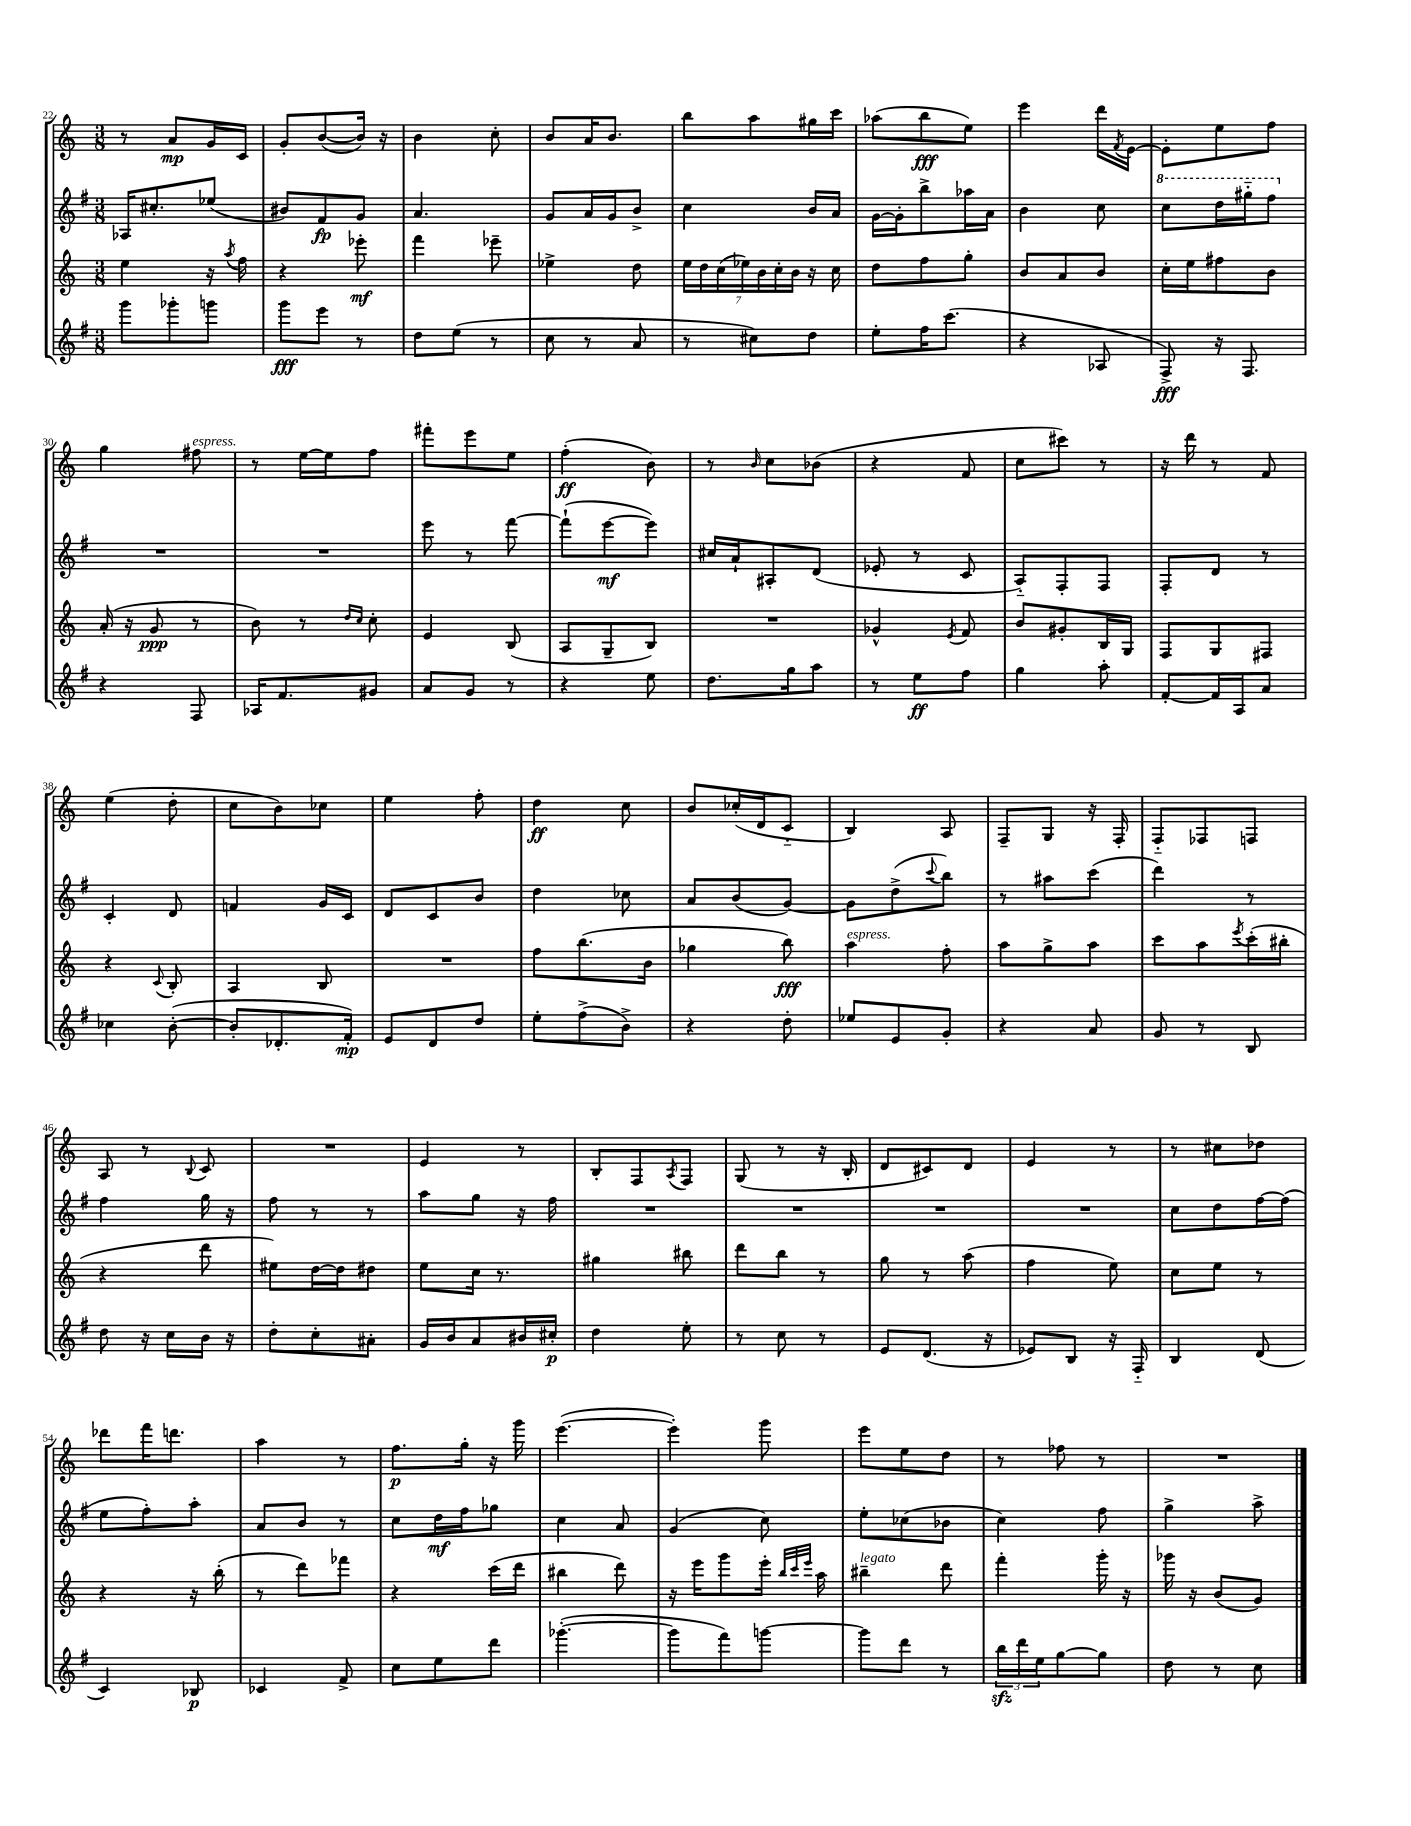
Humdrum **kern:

**kern	**kern	**kern	**kern
*staff4	*staff3	*staff2	*staff1
*clefG2	*clefG2	*clefG2	*clefG2
*k[f#]	*k[]	*k[f#]	*k[]
*M3/8	*M3/8	*M3/8	*M3/8
8ggg\L	4ee\	16A-/LK	8r
.	.	8.cc#'/	.
8ggg-'\	.	.	8a/L
8ggg\J	16r	(8ee-/J	16g/L
.	8qaa/	.	.
.	16ff\	.	16c/JJ
=	=	=	=
8ggg\L	4r	8b#/L)	8g'/L
8eee\J	.	8f#/	([8b/
8r	8eee-'\	8g/J	16b/]Jk)
.	.	.	16r
=	=	=	=
8dd\L	4fff\	4.a/	4b\
(8ee\J	.	.	.
8r	8eee-~\	.	8cc'\
=	=	=	=
8cc\	4ee-^\	8g/L	8b/L
8r	.	16a/L	16a/K
.	.	16g/J	8.b/J
8a/	8dd\	8b^/J	.
=	=	=	=
8r	28ee\LL	4cc\	8bb\L
.	28dd\	.	.
.	(28cc\	.	.
.	28ee-\)	.	.
8cc#\L)	.	.	8aa\
.	28b\	.	.
.	28cc'\	.	.
.	28b\JJ	.	.
8dd\J	16r	16b/LL	16gg#\L
.	16cc\	16a/JJ	16ccc\JJ
=	=	=	=
8ee'\L	8dd\L	[16g\LL	(8aa-\L
.	.	16g'\]J	.
16ff#\K	8ff\	8bb^\	8bb\
(8.ccc\J	.	.	.
.	8gg'\J	16aa-\L	8ee\J)
.	.	16a\JJ	.
=	=	=	=
4r	8b/L	4b\	4eee\
.	8a/	.	.
8A-/	8b/J	8cc\	16ddd\LL
.	.	.	8qf/
.	.	.	[16e\JJ
=	=	=	=
8F#^/)	16cc'\LL	8ccc\L	8e'\]L
.	16ee\J	.	.
16r	8ff#\	16ddd\L	8ee\
8.F#/	.	16ggg#'~\J	.
.	8b\J	8fff#\J	8ff\J
=	=	=	=
4r	(16a'/	4.r	4gg\
.	16r	.	.
.	8g/	.	.
8F#/	8r	.	8ff#\
=	=	=	=
16A-/LK	8b\)	4.r	8r
8.f#/	.	.	.
.	8r	.	[16ee\LL
.	.	.	16ee\]J
.	16qqdd/LL	.	.
.	16qqcc/JJ	.	.
8g#/J	8cc'\	.	8ff\J
=	=	=	=
8a/L	4e/	8eee\	8fff#'\L
8g/J	.	8r	8eee\
8r	(8B/	[8fff#\	8ee\J
=	=	=	=
4r	8A/L	(8fff#`\]L	(4ff'\
.	8G~/	[8eee\	.
8ee\	8B/J)	8eee\]J)	8b\)
=	=	=	=
8.dd\L	4.r	16cc#/LL	8r
.	.	16a`/J	.
.	.	.	16qqb/
.	.	8A#'/	8cc\L
16gg\k	.	.	.
8aa\J	.	(8d/J	(8b-\J
=	=	=	=
8r	4g-^^/	8e-'/	4r
8ee\L	.	8r	.
.	8qe/	.	.
8ff#\J	8f/	8c/	8f/
=	=	=	=
4gg\	8b/L	8A'~/L)	8cc\L
.	8g#'/	8F#'/	8ccc#\J)
8aa'\	16B/L	8F#/J	8r
.	16G/JJ	.	.
=	=	=	=
[8f#'/L	8F/L	8F#'/L	16r
.	.	.	16ddd\
16f#/]L	8G/	8d/J	8r
16A/J	.	.	.
8a/J	8F#/J	8r	8f/
=	=	=	=
4cc-\	4r	4c'/	(4ee\
.	8qqc/	.	.
([8b'\	8B'/	8d/	8dd'\
=	=	=	=
8b'/]L	4A/	4f/	8cc\L
8.d-'/	.	.	8b\)
.	8B/	16g/LL	8cc-\J
16f#'/Jk)	.	16c/JJ	.
=	=	=	=
8e/L	4.r	8d/L	4ee\
8d/	.	8c/	.
8dd/J	.	8b/J	8ff'\
=	=	=	=
8ee'\L	8ff\L	4dd\	4dd\
(8ff#^\	(8.bb\	.	.
8b^\J)	.	8cc-\	8cc\
.	16b\Jk	.	.
=	=	=	=
4r	4gg-\	8a/L	8b/L
.	.	(8b/	(16cc-'/L
.	.	.	16d/J
8dd'\	8bb\)	[8g/J)	8c'~/J
=	=	=	=
8ee-/L	4aa\	8g\]L	4B/)
8e/	.	(8dd^\	.
.	.	8qqccc/	.
8g'/J	8ff'\	8bb\J)	8A/
=	=	=	=
4r	8aa\L	8r	8F~/L
.	8gg^\	8aa#\L	8G/J
8a/	8aa\J	(8ccc\J	16r
.	.	.	16F'/
=	=	=	=
8g/	8ccc\L	4ddd\)	8F'~/L
8r	8aa\	.	8F-/
.	8qeee/	.	.
8B/	(16ccc'\L	8r	8F/J
.	16bb#'\JJ	.	.
=	=	=	=
8dd\	4r	4ff#\	8A/
16r	.	.	8r
16cc\LL	.	.	.
.	.	.	8qqB/
16b\JJ	8ddd\	16gg\	8c/
16r	.	16r	.
=	=	=	=
8dd'\L	8ee#\L)	8ff#\	4.r
8cc'\	[16dd\L	8r	.
.	16dd\]J	.	.
8a#'\J	8dd#\J	8r	.
=	=	=	=
16g/LL	8ee\L	8aa\L	4e/
16b/J	.	.	.
8a/	16cc\Jk	8gg\J	.
.	8.r	.	.
16b#/L	.	16r	8r
16cc#'/JJ	.	16ff#\	.
=	=	=	=
4dd\	4gg#\	4.r	8B'/L
.	.	.	8F/
.	.	.	8qA/
8ee'\	8bb#\	.	8F/J
=	=	=	=
8r	8ddd\L	4.r	(8G/
8cc\	8bb\J	.	8r
8r	8r	.	16r
.	.	.	16B'/
=	=	=	=
8e/L	8gg\	4.r	8d/L
(8.d/J	8r	.	8c#/)
.	(8aa\	.	8d/J
16r	.	.	.
=	=	=	=
8e-/L)	4ff\	4.r	4e/
8B/J	.	.	.
16r	8ee\)	.	8r
16F#'~/	.	.	.
=	=	=	=
4B/	8cc\L	8cc\L	8r
.	8ee\J	8dd\	8cc#\L
(8d/	8r	[16ff#\L	8dd-\J
.	.	(16ff#\]JJ	.
=	=	=	=
4c/)	4r	8ee\L	8ddd-\L
.	.	8ff#'\)	16fff\K
.	.	.	8.ddd\J
8B-/	16r	8aa'\J	.
.	(16bb'\	.	.
=	=	=	=
4c-/	8r	8a/L	4aa\
.	8ddd\L)	8b/J	.
8f#^/	8fff-\J	8r	8r
=	=	=	=
8cc\L	4r	8cc\L	8.ff\L
8ee\	.	16dd\L	.
.	.	16ff#\J	16gg'\Jk
8ddd\J	(16ccc\LL	8gg-\J	16r
.	16ddd\JJ	.	16ggg\
=	=	=	=
([4.ggg-'\	4bb#\	4cc\	([4.eee\
.	8ddd\)	8a/	.
=	=	=	=
8ggg-\]L	16r	(4g/	4eee'\])
.	16eee\LK	.	.
8fff#\)	8ggg\	.	.
[8ggg\J	16eee'\Jk	8cc\)	8ggg\
.	32qqbb/LLL	.	.
.	32qqccc/	.	.
.	32qqeee/JJJ	.	.
.	16aa\	.	.
=	=	=	=
8ggg\]L	4bb#~\	8ee'\L	8eee\L
8ddd\J	.	(8cc-\	8ee\
8r	8ddd\	8b-\J	8dd\J
=	=	=	=
24bb\LL	4fff'\	4cc\)	8r
24ddd\	.	.	.
24ee\J	.	.	.
[8gg\	.	.	8ff-\
8gg\]J	16ggg'\	8ff#\	8r
.	16r	.	.
=	=	=	=
8dd\	16ggg-\	4gg^\	4.r
.	16r	.	.
8r	(8b/L	.	.
8cc\	8g/J)	8aa^\	.
==	==	==	==
*-	*-	*-	*-
